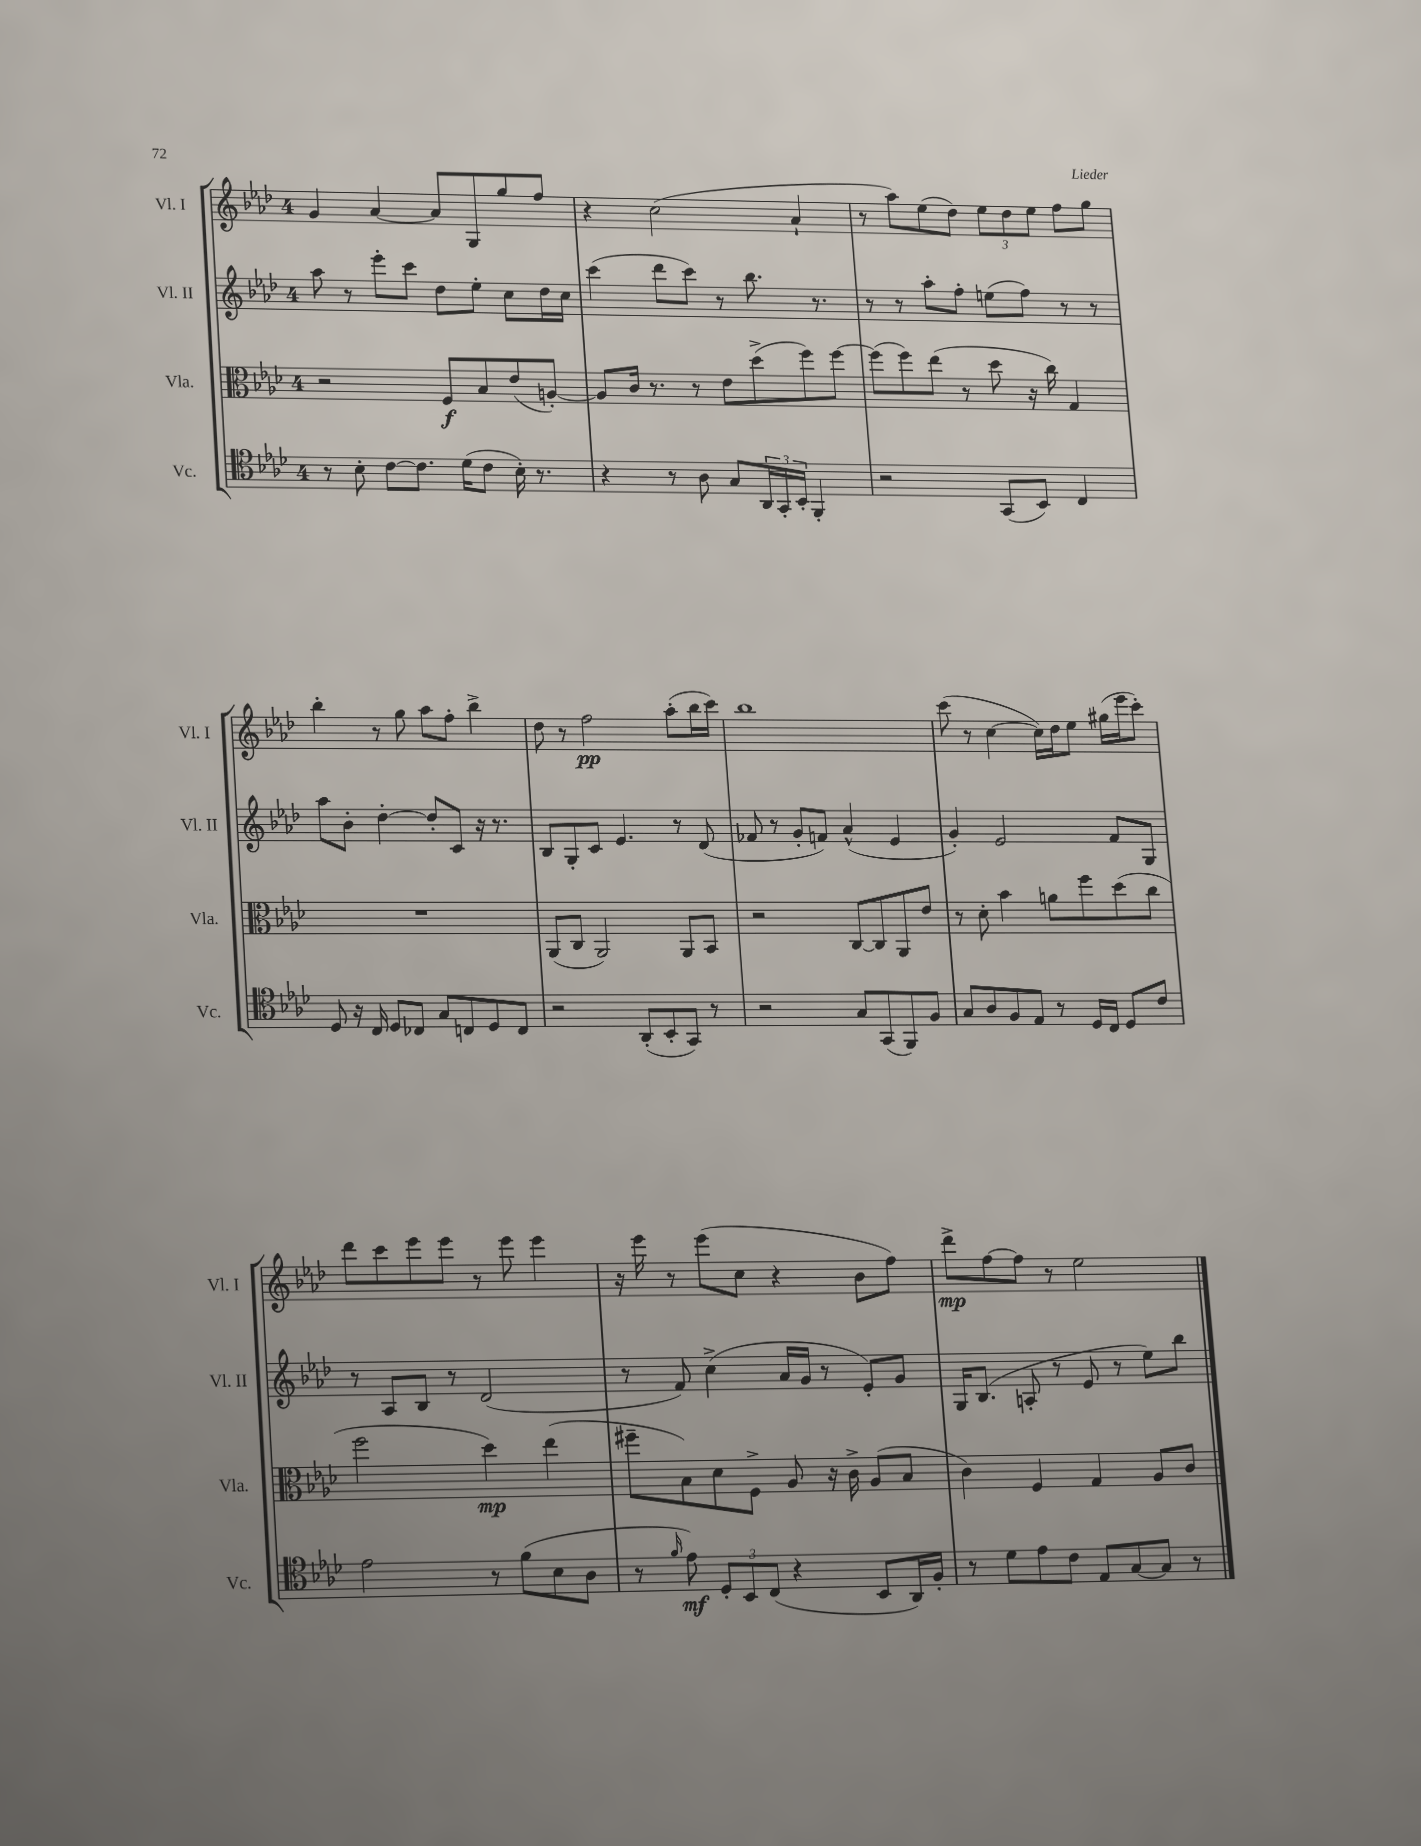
<<
\new StaffGroup <<
\new Staff = "s0" \with { instrumentName = "Vl. I" shortInstrumentName = "Vl. I" } {
    \clef treble \key aes \major \once \override Staff.TimeSignature.style = #'single-digit \time 4/4
    g'4 aes'4~ aes'8 g8 g''8 f''8 |
    r4 c''2( aes'4-! |
    r8 aes''8) ees''8( des''8) \tuplet 3/2 { ees''8 des''8 ees''8 } f''8 g''8 |
    bes''4-. r8 g''8 aes''8 f''8-. bes''4-> |
    des''8 r8 f''2\pp aes''8-.( bes''16 c'''16) |
    bes''1 |
    c'''8( r8 c''4~ c''16) des''16 ees''8 gis''16( ees'''16 c'''8-.) |
    des'''8 c'''8 ees'''8 ees'''8 r8 ees'''8 ees'''4 |
    r16 ees'''16 r8 ees'''8( c''8 r4 bes'8 f''8) |
    des'''8->\mp f''8~ f''8 r8 ees''2 \bar "|." |
}
\new Staff = "s1" \with { instrumentName = "Vl. II" shortInstrumentName = "Vl. II" } {
    \clef treble \key aes \major \once \override Staff.TimeSignature.style = #'single-digit \time 4/4
    aes''8 r8 ees'''8-. c'''8 des''8 ees''8-. c''8 des''16 c''16 |
    c'''4( des'''8 c'''8) r8 bes''8. r8. |
    r8 r8 aes''8-. f''8-. e''8( f''8) r8 r8 |
    aes''8 bes'8-. des''4~-. des''8-. c'8 r16 r8. |
    bes8 g8-. c'8 ees'4. r8 des'8( |
    fes'8 r8 g'8-. f'8) aes'4-^( ees'4 |
    g'4-.) ees'2 f'8 g8 |
    r8 aes8 bes8 r8 des'2( |
    r8 f'8) c''4->( aes'16 g'16 r8 ees'8-.) g'8 |
    g16 bes8.( a8-. r8 ees'8 r8 ees''8) bes''8 \bar "|." |
}
\new Staff = "s2" \with { instrumentName = "Vla." shortInstrumentName = "Vla." } {
    \clef alto \key aes \major \once \override Staff.TimeSignature.style = #'single-digit \time 4/4
    r2 f8\f bes8 ees'8( a8~-.) |
    a8 c'16 r8. r8 ees'8 des''8->( f''8) f''8~ |
    f''8( f''8) ees''8( r8 des''8 r16 c''16) g4 |
    R1 |
    aes,8( c8 aes,2) aes,8 bes,8 |
    r2 c8~ c8 aes,8 ees'8 |
    r8 des'8-. bes'4 a'8 f''8 des''8( c''8 |
    f''2 des''4\mp) ees''4( |
    fis''8-- bes8) des'8 f8-> aes8 r16 c'16-> aes8( bes8 |
    c'4) f4 g4 aes8 c'8 \bar "|." |
}
\new Staff = "s3" \with { instrumentName = "Vc." shortInstrumentName = "Vc." } {
    \clef tenor \key aes \major \once \override Staff.TimeSignature.style = #'single-digit \time 4/4
    r8 bes8-. c'8~ c'8. des'16( c'8 bes16-.) r8. |
    r4 r8 aes8 g8 \tuplet 3/2 { aes,16 g,16-. bes,16-. } f,4-. |
    r2 g,8( bes,8) c4 |
    des8 r16 c16 des8 ces8 g8 c8 des8 c8 |
    r2 aes,8-.( bes,8-. g,8) r8 |
    r2 g8 g,8( f,8) f8 |
    g8 aes8 f8 ees8 r8 des16 c16 des8 c'8 |
    ees'2 r8 f'8( bes8 aes8 |
    r8 \grace { f'16 } ees'8\mf) \tuplet 3/2 { des8-. bes,8 c8( } r4 bes,8 aes,16) f16-. |
    r8 des'8 ees'8 c'8 ees8 g8~ g8 r8 \bar "|." |
}
>>
>>
\layout { \context { \Score \remove "Bar_number_engraver" } }
